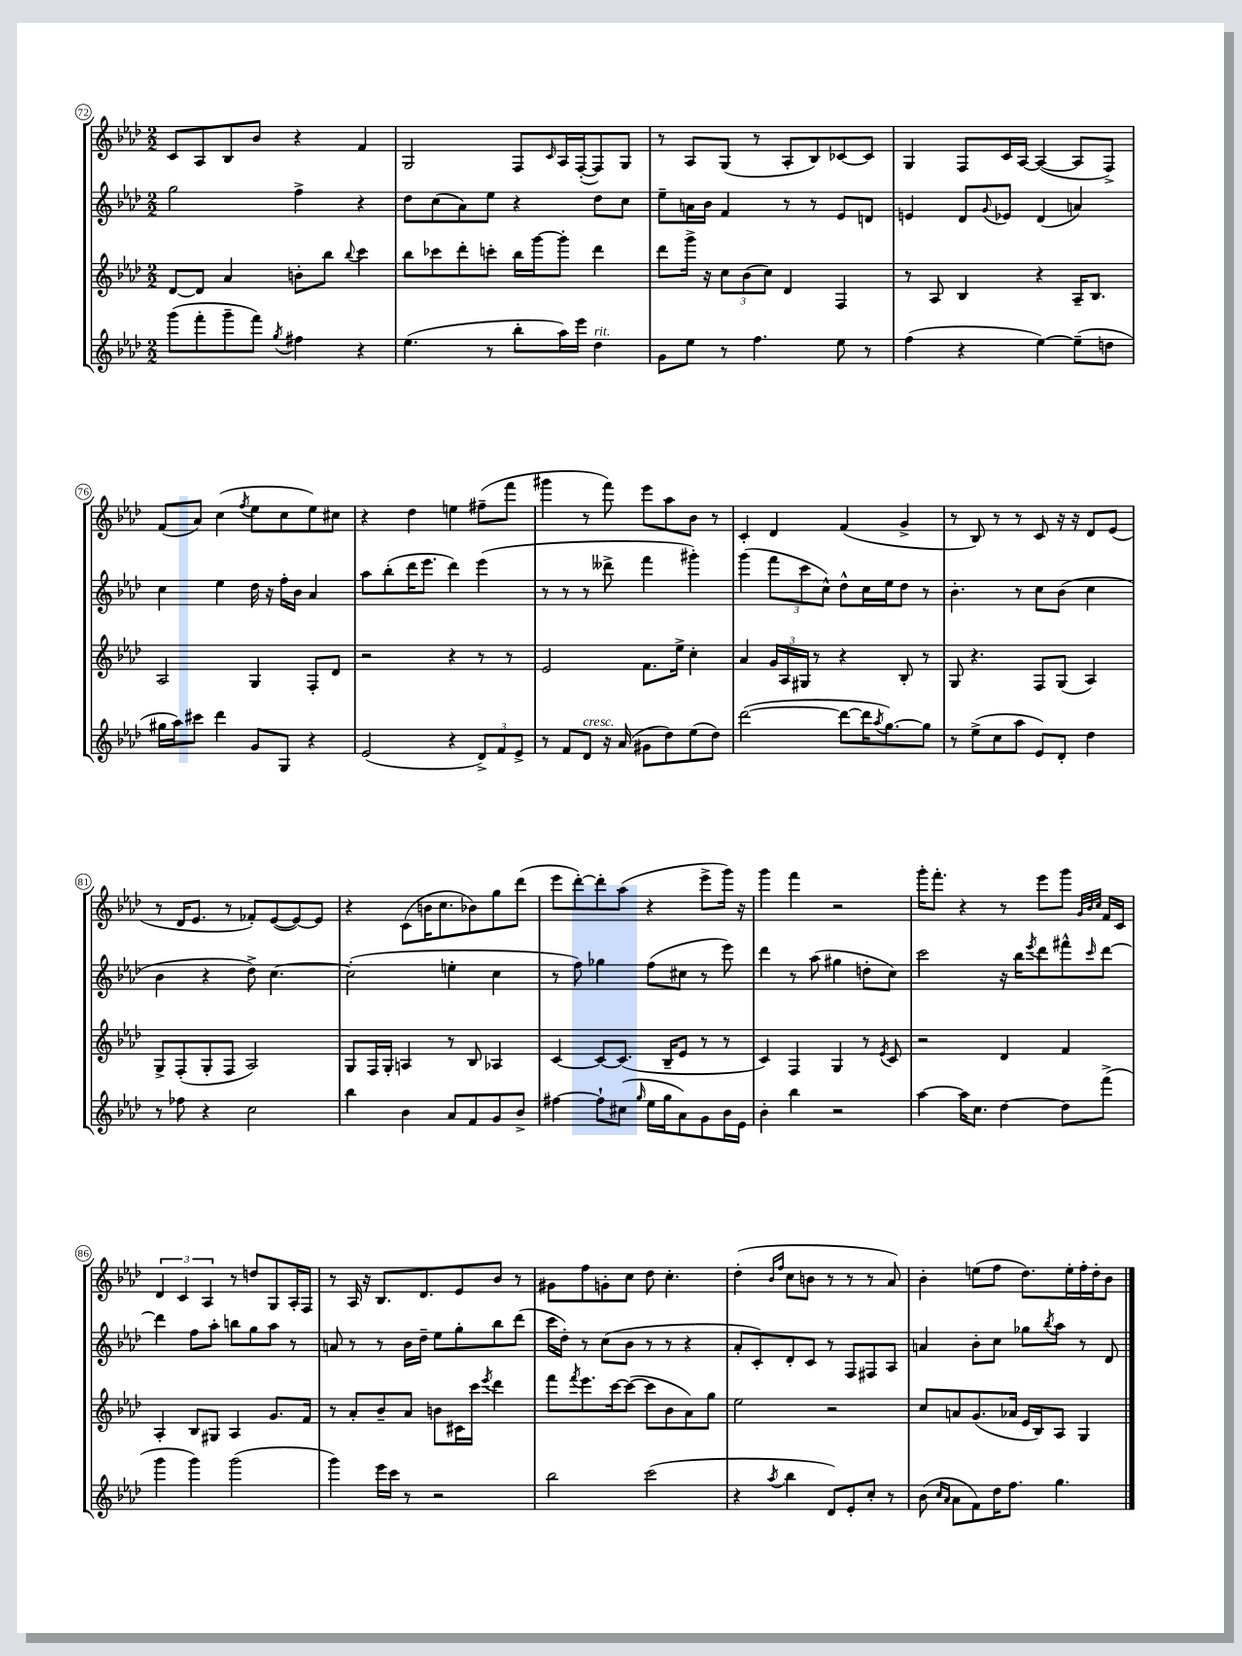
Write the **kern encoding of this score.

**kern	**kern	**kern	**kern
*staff4	*staff3	*staff2	*staff1
*clefG2	*clefG2	*clefG2	*clefG2
*k[b-e-a-d-]	*k[b-e-a-d-]	*k[b-e-a-d-]	*k[b-e-a-d-]
*M2/2	*M2/2	*M2/2	*M2/2
(8ggg\L	[8d-/L	2gg\	8c/L
8fff'\	8d-/]J	.	8A-/
8ggg~\	4a-/	.	8B-/
8fff\J)	.	.	8b-/J
8qgg/	.	.	.
4ff#\	8b'\L	4ff^\	4r
.	8bb-\J	.	.
.	8qqbb-/	.	.
4r	4ccc\	4r	4f/
=	=	=	=
(4.ee-\	8bb-\L	8dd-\L	2G/
.	8ccc-\	(8cc\	.
.	8ddd-'\	8a-\)	.
8r	8ccc'\J	8ee-\J	.
8bb-'\L	16bb-\LL	4r	8F/L
.	[16ggg\J	.	.
.	.	.	16qqc/
16aa-\L)	8ggg'\]J	.	16A-/L
16eee-\JJ	.	.	([16F'/J
4dd-\	4ddd-\	8dd-\L	8F/])
.	.	8cc\J	8G/J
=	=	=	=
8g\L	8ddd-\L	8ee-~\L	8r
8ee-\J	16ggg^\Jk	16a\L	8A-/L
.	16r	16b-\JJ	.
8r	12cc\L	4f/	(8G/J
.	(12b-\	.	.
4.ff\	.	.	8r
.	12cc\J)	.	.
.	4d-/	8r	8A-'/L
.	.	8r	8B-/)
8ee-\	4F/	8e-/L	[8c-/
8r	.	8d/J	8c-/]J
=	=	=	=
(4ff\	8r	4e/	4G/
.	8A-/	.	.
4r	4B-/	8d-/L	8F/L
.	.	8qqg/	.
.	.	8e-/J	16c/L
.	.	.	[16A-/JJ
[4ee-\)	4r	(4d-/	(4A-/_
(8ee-~\]L	16A-~/LK	4a/)	8A-/]L
.	8.B-/J	.	.
8dd\J	.	.	8F^/J)
=	=	=	=
16gg#\LL	2A-/	4cc\	(8f/L
16aa-\J)	.	.	.
8ccc#\J	.	.	8a-/J)
4ddd-\	.	4ee-\	(4cc\
.	.	.	8qff/
8g/L	4G/	16dd-\	8ee-\L
.	.	16r	.
8G/J	.	16ff'\LL	8cc\
.	.	16b-\JJ	.
4r	8F'/L	4a-/	8ee-\)
.	8d-/J	.	8cc#\J
=	=	=	=
(2e-/	2r	8aa-\L	4r
.	.	(8bb-'\	.
.	.	16ddd-\K	4dd-\
.	.	8.eee-\J	.
4r	4r	4ddd-\)	4ee\
12d-^/L)	8r	(4eee-\	(8ff#~\L
12f/	.	.	.
.	8r	.	8fff\J
12e-^/J	.	.	.
=	=	=	=
8r	2e-/	8r	4ggg#\
8f/L	.	8r	.
8d-/J	.	8r	8r
16r	.	8ddd--^\	8fff\)
(16a-/	.	.	.
8g#\L	8.f\L	4fff\	8eee-\L
8dd-\)	.	.	8aa-\
.	16ee-^\Jk	.	.
(8ee-\	4cc'\	4ggg#'\)	8b-\J
8dd-\J)	.	.	8r
=	=	=	=
([2ddd-\	4a-/	(4ggg\	4c'/
.	24g/LL	12fff\L	4d-/
.	24A-/	.	.
.	24G#/JJ	12ccc\	.
.	8r	.	.
.	.	12cc^^\J)	.
8ddd-\_L	4r	8dd-^^\L	(4f/
16ddd-\]K	.	16cc\L	.
8qaa-/	.	.	.
[8.gg\)	.	16ee-\J	.
.	8B-'/	8dd-\J	4g^/
8gg\]J	8r	8r	.
=	=	=	=
8r	8G/	4.b-'\	8r
(8ee-^\L	4.r	.	8B-/)
8cc\	.	.	8r
8aa-\J	.	8r	8r
8e-/L)	8F/L	8cc\L	8c/
8d-'/J	(8G/J	(8b-\J	16r
.	.	.	16r
4dd-\	4A-/)	4cc\	8d-/L
.	.	.	(8e-/J
=	=	=	=
8r	8G^/L	4b-\	8r
8ff-\	(8F'/	.	16d-/LK
.	.	.	8.e-/J
4r	8G'/	4r	.
.	8F/J	.	8r
2cc\	2A-/)	8dd-^\)	8f-'/L)
.	.	[4.cc\	([8e-/
.	.	.	8e-/_)
.	.	.	8e-/]J
=	=	=	=
4bb-\	8G/L	(2cc'\]	4r
.	16F/L	.	.
.	16G'/JJ	.	.
4b-\	4A/	.	(8c\L
.	.	.	16b\K
.	.	.	8.cc\
8a-/L	8r	4ee'\	.
8f/	8B-/	.	8b-\)
8g/	4A-/	4cc\	8gg\
8b-^/J	.	.	(8ddd-\J
=	=	=	=
[4ff#\	[4c/	8r	8eee-\L
.	.	8ff\)	[8ddd-'\)
8ff#`\]L	8c/_L	4gg-\	8ddd-'\]
(8cc#\J	(8.c/]J	.	(8aa-\J
16qqgg/	.	.	.
16ee-\LL	.	(8ff\L	4r
16gg\J	16B-~/LK	.	.
8a-\)	8e-/J	8cc#\J	.
8g\	8r	8r	8eee-^\L
16b-\L	8r	8eee-\)	16ggg\Jk)
16e-\JJ	.	.	16r
=	=	=	=
4b-'\	4c/)	4ddd-\	4ggg\
4bb-\	4F/	8r	4fff\
.	.	(8aa-\	.
2r	4G/	4gg#\	2r
.	8r	8dd'\L	.
.	8qe-/	.	.
.	8c/	8cc\J)	.
=	=	=	=
[4aa-\	2r	2ccc\	16ggg'\LK
.	.	.	8.fff'\J
16aa-\]LK	.	.	4r
8.cc\J	.	.	.
[4dd-\	4d-/	16r	8r
.	.	16bb-\LK	.
.	.	8qeee-/	.
.	.	8ddd-\	8eee-\L
8dd-\]L	4f/	8fff#^^\	8ggg\J
.	.	.	32qqg/LLL
.	.	.	32qqb-/
.	.	16qqccc/	32qqcc/JJJ
(8fff^\J	.	[8ddd-\J	16f/LL
.	.	.	16c/JJ
=	=	=	=
4ggg\	4A-'/	4ddd-\]	6d-/
.	.	.	6c/
4ggg\)	8B-/L	8ff\L	.
.	.	.	6A-/
.	8G#/J	8aa-'\J	.
(2ggg\	4A-/	8bb\L	8r
.	.	8gg\	8dd/L
.	8.g/L	8aa-\J	8G/
.	.	8r	16A-'/L
.	16f/Jk	.	16F/JJ
=	=	=	=
4ggg\)	8r	8a/	8r
.	8a-'/L	8r	16A-/
.	.	.	16r
16eee-\LL	8b-~/	8r	8.B-/L
16ccc\JJ	.	.	.
8r	8a-/J	16b-\LL	.
.	.	16dd-~\JJ	8.d-/
2r	8b\L	8ee-\L	.
.	16c#\L	8gg'\	8e-/
.	16ccc\JJ	.	.
.	8qeee-/	.	.
.	4ddd-\	8bb-\	8b-/J
.	.	(8ddd-\J	8r
=	=	=	=
2bb-\	8fff\L	16ccc\LL	8g#\L
.	.	16dd-'\JJ)	.
.	8qfff/	.	.
.	8.eee-\	8r	8ff\
.	.	(8cc\L	8g'\
.	[16ccc\k	.	.
.	(8ccc\_J	8b-\J	8cc\J
(2ccc\	8ccc\]L	8r	8dd-\
.	8b-\	8r	4.cc'\
.	8a-\)	4r	.
.	8gg\J	.	.
=	=	=	=
4r	2ee-\	8a-'/L	(4dd-'\
.	.	8c'/)	.
.	.	.	16qqb-/LL
8qaa-/	.	.	16qqff/JJ
4bb-\	.	8d-'/	8cc\L
.	.	8c/J	8b\J
8d-/L)	2r	8r	8r
8e-'/	.	8F/L	8r
8cc'/J	.	8F#/	8r
8r	.	8A-/J	8a-/)
=	=	=	=
(8b-\	8cc/L	4a/	4b-'\
16qqcc/LL	.	.	.
16qqa-/JJ	.	.	.
8a-\L	8a/	.	.
8f\)	(8.g/	8b-'\L	(8ee\L
16dd-\K	.	8cc\J	8ff\J
8.ff\J	16a-/Jk	.	.
.	16e-/LL	8gg-\L	8.dd-\L)
.	16B-/J)	.	.
.	.	8qbb-/	.
4.gg\	8A-/J	8aa-\J	.
.	.	.	16ee'\L
.	4G/	8r	16ff'\
.	.	.	16dd-'\J
.	.	8d-/	8b-\J
==	==	==	==
*-	*-	*-	*-
